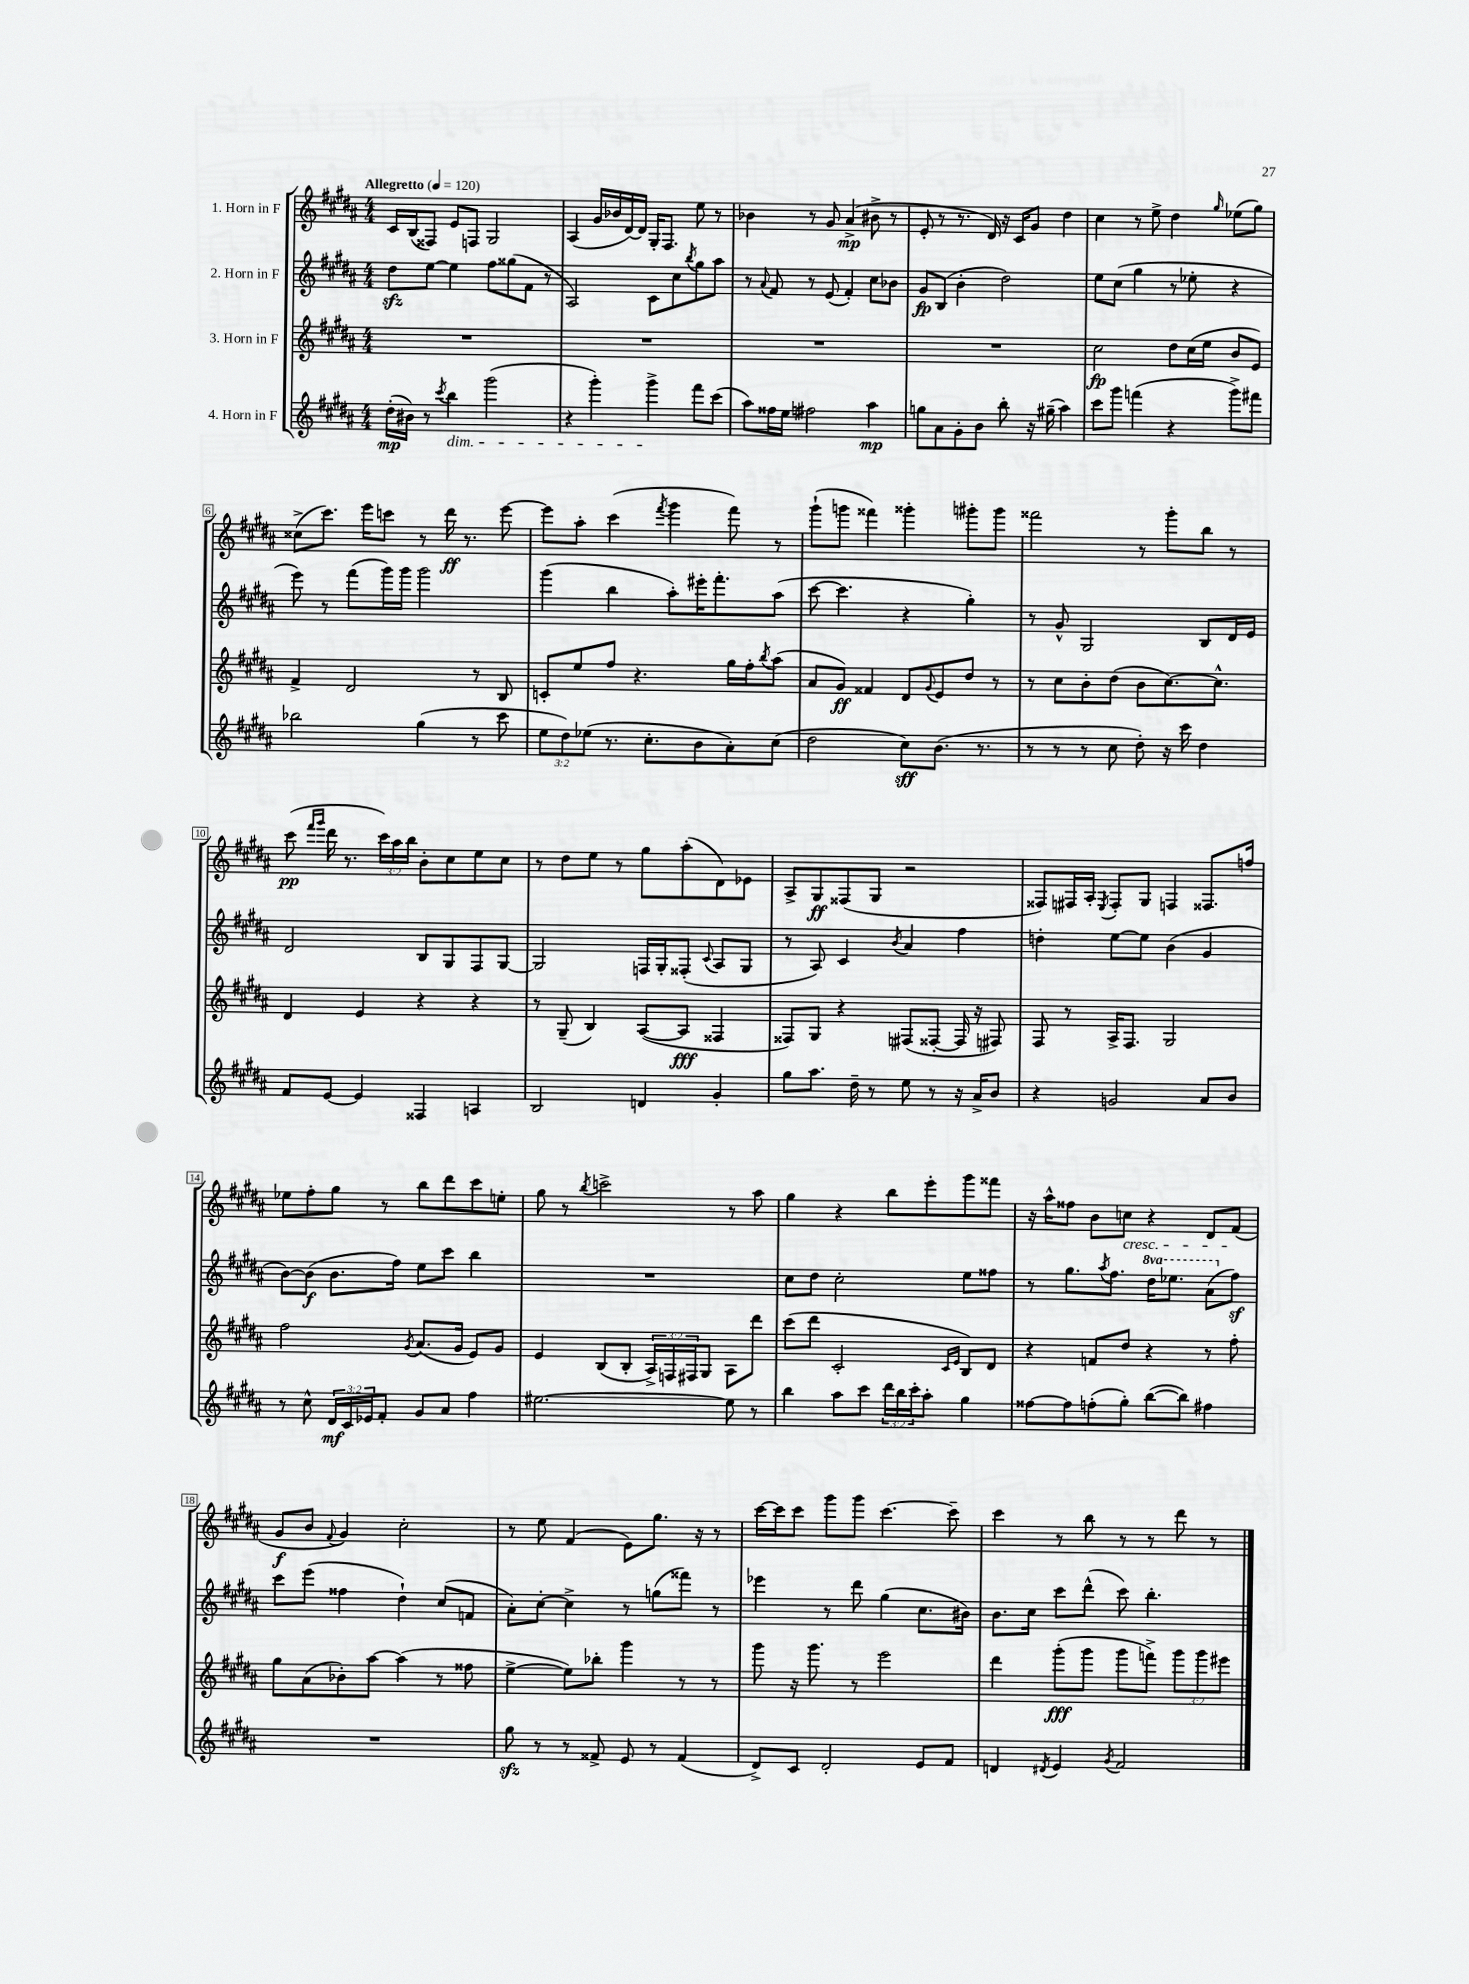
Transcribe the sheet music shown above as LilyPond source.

<<
\new StaffGroup <<
\new Staff = "s0" \with { instrumentName = "1. Horn in F" } {
    \clef treble \key b \major \numericTimeSignature \time 4/4 \override Staff.TupletNumber.text = #tuplet-number::calc-fraction-text \tempo "Allegretto" 4 = 120
    cis'16 b16( fisis8) e'8 f8 gis2 |
    ais4( gis'16 bes'16 dis'16~) dis'16 gis16-. fis8. e''8 r8 |
    bes'4 r8 gis'8 ais'4->\mp( bis'8-> r8 |
    e'8-. r8 r8. dis'16) r16 cis'16 gis'8 dis''4 |
    cis''4 r8 e''8-> dis''4 \grace { gis''16 } ees''8( gis''8) |
    cisis''8->( cis'''8.) e'''16 c'''8 r8 dis'''16\ff r8. e'''8~ |
    e'''8 ais''8-. cis'''4( \acciaccatura { fis'''8 } gis'''4 fis'''8) r8 |
    gis'''8-!( g'''8 fisis'''4) gisis'''4-. gis'''8-. gis'''8 |
    fisis'''2 r8 gis'''8-. b''8 r8 |
    cis'''8\pp( \grace { fis'''16 gis'''16 } dis'''16 r8. \tuplet 3/2 { cis'''16) ais''16 b''16 } b'8-. cis''8 e''8 cis''8 |
    r8 dis''8 e''8 r8 gis''8 ais''8-.( dis'8) ees'8 |
    ais8-> gis8\ff fisis8( gis8 r2 |
    fisis8) fis16 ais16-. \acciaccatura { e8 } fis8-. gis8 f4 fisis8. f''16 |
    ees''8 fis''8-. gis''8 r8 b''8 dis'''8 cis'''8 e''8-. |
    gis''8 r8 \acciaccatura { b''8 } c'''2-> r8 ais''8 |
    gis''4 r4 b''8 e'''8-. gis'''8 fisis'''8 |
    r16 ais''16-^ fisis''8 b'8 c''8\cresc r4 dis'8 fis'8\!( |
    gis'8\f b'8 \appoggiatura { fis'8 } gis'4) cis''2-. |
    r8 e''8 fis'4( e'8) gis''8. r16 r8 |
    cis'''16~ cis'''16 cis'''8 gis'''8 gis'''8 cis'''4.~ cis'''8-- |
    cis'''4 r8 b''8 r8 r8 dis'''8 r8 \bar "|." |
}
\new Staff = "s1" \with { instrumentName = "2. Horn in F" } {
    \clef treble \key b \major \numericTimeSignature \time 4/4 \set Staff.ottavationMarkups = #ottavation-simple-ordinals
    dis''8\sfz e''8~ e''4 fis''8 gisis''8( fis'8 r8 |
    ais2) cis'8 cis''8 \acciaccatura { b''8 } gis''8 ais''8 |
    r8 \appoggiatura { ais'8 } fis'8 r8 e'8( fis'4-.) cis''8 bes'8 |
    gis'8\fp b8( b'4-. dis''2) |
    e''8 cis''8( gis''4 r8 ees''8-. r4 |
    e'''8) r8 fis'''8( gis'''16) gis'''16 gis'''2 |
    gis'''4( b''4 ais''8-.) eis'''16-. fis'''8.-. ais''8( |
    cis'''8~ cis'''4. r4 gis''4-.) |
    r8 gis'8-^ gis2 b8 dis'16 e'16 |
    dis'2 b8 gis8 fis8 gis8~ |
    gis2 f16 gis16-. fisis8-.( \appoggiatura { cis'8 } ais8 gis8 |
    r8 ais8) cis'4 \acciaccatura { b'8 } ais'4 fis''4 |
    d''4-. e''8~ e''8 b'4( gis'4 |
    b'8~) b'8\f( b'8. fis''16) e''8 cis'''8 b''4 |
    R1 |
    cis''8 dis''8 cis''2-. e''8 fisis''8 |
    r8 gis''8. \acciaccatura { ais''8 } fis''8. \ottava #1 dis'''16 ees'''8. ais''8( \ottava #0 fis''8\sf) |
    cis'''8 e'''8( fisis''4 dis''4-!) cis''8( f'8 |
    ais'8-.) cis''8~-. cis''4-> r8 g''8( fisis'''8) r8 |
    ees'''4 r8 dis'''8 gis''4( cis''8. bis'16) |
    b'8. cis''16 cis'''8 dis'''8-^( cis'''8) b''4.-. \bar "|." |
}
\new Staff = "s2" \with { instrumentName = "3. Horn in F" } {
    \clef treble \key b \major \numericTimeSignature \time 4/4 \override Staff.TupletNumber.text = #tuplet-number::calc-fraction-text
    R1 |
    R1 |
    R1 |
    R1 |
    cis''2\fp dis''8 cis''16( e''16 b'8 e'8) |
    fis'4-> dis'2 r8 b8 |
    c'8-. e''8 fis''8 r4. gis''16 fis''16-. \acciaccatura { b''8 } ais''8( |
    ais'8 gis'8\ff) fisis'4 dis'8 \appoggiatura { gis'8 } e'8 dis''8 r8 |
    r8 cis''8 b'8-. dis''8( b'8 cis''8.~) cis''8.-^ |
    dis'4 e'4 r4 r4 |
    r8 gis8--( b4) ais8~( ais8\fff fisis4 |
    fisis8) gis8 r4 fis8( fisis8~-. fisis16 r16 fis8) |
    fis8 r8 ais16-> fis8. gis2 |
    fis''2 \acciaccatura { gis'8 } ais'8.( gis'16 e'8) gis'8 |
    e'4 b8( b8-. \tuplet 3/2 { ais16->) f16 fis16 } gis8 ais8 dis'''8 |
    cis'''8( dis'''8 cis'2-. \grace { cis'16 e'16 } b8) dis'8 |
    r4 f'8 dis''8 r4 r8 fis''8-. |
    gis''8 ais'8( bes'8-.) ais''8~ ais''4( r8 fisis''8 |
    e''4~-> e''8) bes''8-. gis'''4 r8 r8 |
    gis'''8 r16 gis'''8. r8 e'''2 |
    dis'''4 gis'''8-.\fff( gis'''8 gis'''8 f'''8->) \tuplet 3/2 { gis'''8 gis'''8 eis'''8 } \bar "|." |
}
\new Staff = "s3" \with { instrumentName = "4. Horn in F" } {
    \clef treble \key b \major \numericTimeSignature \time 4/4 \override Staff.TupletNumber.text = #tuplet-number::calc-fraction-text
    dis''16-.\mp( bis'16) r8 \acciaccatura { cis'''8 } b''4\dim gis'''2( |
    r4 gis'''4-.) gis'''4->\! fis'''8 cis'''8( |
    ais''8) fisis''16 e''16 fis''2 ais''4\mp |
    g''8 ais'8 gis'8-. b'8 b''8-. r16 gis''16--( ais''4) |
    cis'''8 gis'''8 f'''4( r4 gis'''8->) fis'''8 |
    bes''2 gis''4( r8 cis'''8 |
    \tuplet 3/2 { e''8 dis''8) ees''8( } r8. cis''8.-. b'8 ais'8-.) cis''8( |
    dis''2 cis''8\sff) b'8.( r8. |
    r8 r8 r8 cis''8 dis''8-.) r16 cis'''16 dis''4 |
    fis'8 e'8~ e'4 fisis4 a4 |
    b2 d'4 gis'4-. |
    gis''8 ais''8. dis''16-- r8 e''8 r8 r16 ais'16-> b'8 |
    r4 g'2 ais'8 b'8 |
    r8 cis''8-^ \tuplet 3/2 { dis'16\mf cis'16 ees'16 } fis'8-. gis'8 ais'8 fis''4 |
    eis''2.~ eis''8 r8 |
    b''4 ais''8 cis'''8 \tuplet 3/2 { dis'''16 b''16 cis'''16-. } ais''8-. gis''4 |
    fisis''8~ fisis''8 f''8-.( gis''8-.) b''8~( b''8) fis''4 |
    R1 |
    gis''8\sfz r8 r8 fisis'8-> e'8 r8 fisis'4( |
    dis'8->) cis'8 dis'2-. e'8 fis'8 |
    d'4 \acciaccatura { dis'8 } e'4 \acciaccatura { gis'8 } fis'2 \bar "|." |
}
>>
>>
\layout { \context { \Score \override BarNumber.stencil = #(make-stencil-boxer 0.1 0.3 ly:text-interface::print) } }
